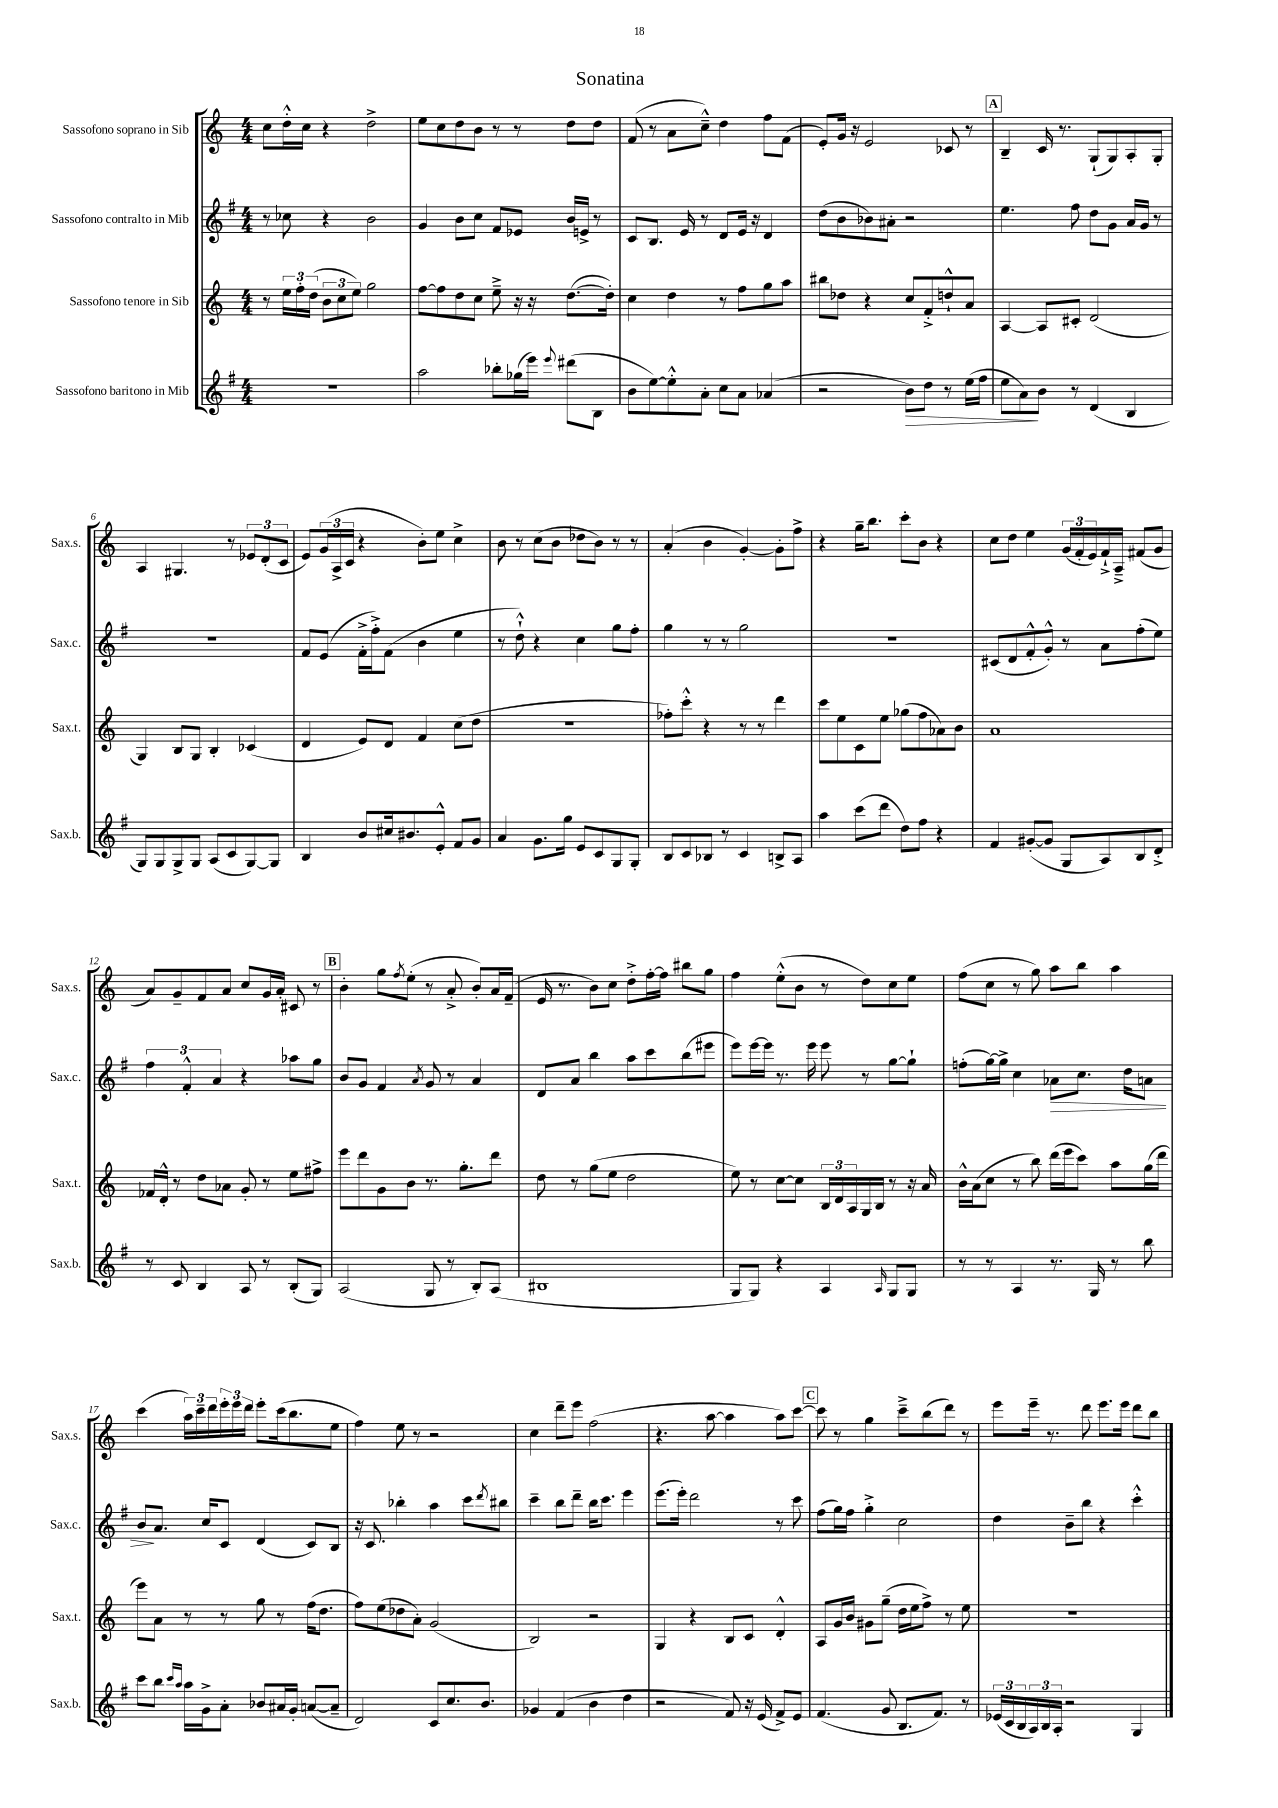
\header { title = "Sonatina" }
<<
\new StaffGroup <<
\new Staff = "s0" \with { instrumentName = "Sassofono soprano in Sib" shortInstrumentName = "Sax.s." } {
    \clef treble \key c \major \numericTimeSignature \time 4/4
    c''8 d''16-.-^ c''16 r4 d''2-> |
    e''8 c''8 d''8 b'8 r8 r8 d''8 d''8 |
    f'8( r8 a'8 c''8---^) d''4 f''8 f'8( |
    e'8-.) g'16 r16 e'2 ces'8 r8 |
    \mark \markup { \box "A" } b4-- c'16 r8. g8-!( g8) a8-. g8-. |
    a4 gis4. r8 \tuplet 3/2 { ees'8 d'8-.( c'8 } |
    e'8) \tuplet 3/2 { g'16( a16-> c'16 } r4 b'8-.) e''8 c''4-> |
    b'8 r8 c''8( b'8 des''8 b'8) r8 r8 |
    a'4-.( b'4 g'4~-.) g'8-. f''8-> |
    r4 g''16-- b''8. c'''8-. b'8 r4 |
    c''8 d''8 e''4 \tuplet 3/2 { g'16( f'16-. e'16) } f'16-!-> a16---> fis'8( g'8 |
    a'8) g'8-- f'8 a'8 c''8 g'16 a'16-. cis'8 r8 |
    \mark \markup { \box "B" } b'4-. g''8 \acciaccatura { f''8 } e''8-.( r8 a'8-.-> b'8-.) a'16 f'16--( |
    e'16 r8. b'8) c''8 d''8-.-> f''16~-. f''16 bis''8 g''8 |
    f''4 e''8-.-^( b'8 r8 d''8) c''8 e''8 |
    f''8( c''8 r8 g''8) a''8 b''8 a''4 |
    c'''4( \tuplet 3/2 { a''16) c'''16-- d'''16 } \tuplet 3/2 { e'''16-. e'''16 d'''16 } e'''8-. c'''16( b''8. e''8 |
    f''4) e''8 r8 r2 |
    c''4 d'''8-- e'''8 f''2( |
    r4. a''8~ a''4 a''8) c'''8~ |
    \mark \markup { \box "C" } c'''8 r8 g''4 c'''8---> b''8( d'''8) r8 |
    e'''8 e'''16-- r8. d'''8 e'''8. e'''16 d'''8 b''8 \bar "|." |
}
\new Staff = "s1" \with { instrumentName = "Sassofono contralto in Mib" shortInstrumentName = "Sax.c." } {
    \clef treble \key g \major \numericTimeSignature \time 4/4
    r8 ces''8 r4 b'2 |
    g'4 b'8 c''8 fis'8 ees'8 b'16 e'16-> r8 |
    c'8 b8. e'16 r8 d'8 e'16 r16 d'4 |
    d''8( b'8 bes'8) ais'8-. r2 |
    \mark \markup { \box "A" } e''4. fis''8 d''8 g'8 a'16 g'16 r8 |
    R1 |
    fis'8 e'8( fis'16-.-> fis''16-.->) fis'8( b'4 e''4 |
    r8 d''8-!-^) r4 c''4 g''8 fis''8-. |
    g''4 r8 r8 g''2 |
    R1 |
    cis'8( d'8 fis'8-.-^ g'8-.-^) r8 a'8 fis''8-.( e''8) |
    \tuplet 3/2 { fis''4 fis'4-.-^ a'4 } r4 aes''8 g''8 |
    \mark \markup { \box "B" } b'8 g'8 fis'4 \acciaccatura { a'8 } g'8 r8 a'4 |
    d'8 a'8 b''4 a''8 c'''8 b''8( eis'''8 |
    e'''8) e'''16~ e'''16 r8. e'''16 e'''8 r8 g''8~ g''8-! |
    f''8-.( g''16~) g''16-> c''4 aes'8\> c''8. d''16 a'8 |
    b'8\! a'8. c''16 c'8 d'4( c'8) b8 |
    r16 c'8. bes''4-. a''4 c'''8 \acciaccatura { d'''8 } bis''8 |
    c'''4-- b''8 d'''8-- b''16 c'''8. e'''4 |
    e'''8.( e'''16-.) d'''2 r8 c'''8 |
    \mark \markup { \box "C" } fis''8( g''16) fis''16 g''4-.-> c''2 |
    d''4 b'8-- b''8 r4 c'''4-.-^ \bar "|." |
}
\new Staff = "s2" \with { instrumentName = "Sassofono tenore in Sib" shortInstrumentName = "Sax.t." } {
    \clef treble \key c \major \numericTimeSignature \time 4/4
    r8 \tuplet 3/2 { e''16 f''16-. d''16( } \tuplet 3/2 { b'8 c''8 e''8) } g''2 |
    f''8~ f''8 d''8 c''8 e''8---> r16 r16 d''8.~( d''16-.) |
    c''4 d''4 r8 f''8 g''8 a''8 |
    bis''8 des''8 r4 c''8 f'8-.-> d''8-!-^ a'8 |
    \mark \markup { \box "A" } a4~ a8 cis'8-. d'2( |
    g4) b8 g8 b4-. ces'4( |
    d'4 e'8) d'8 f'4 c''8( d''8 |
    R1 |
    fes''8-.) c'''8-.-^ r4 r8 r8 d'''4 |
    c'''8 e''8 c'8 e''8 ges''8( f''8 aes'8) b'8 |
    a'1 |
    fes'16 d'16-.-^ r8 d''8 aes'8 g'8-. r8 e''8 fis''8-> |
    \mark \markup { \box "B" } e'''8 d'''8 g'8 b'8 r8. g''8.-. d'''8 |
    d''8 r8 g''8( e''8 d''2 |
    e''8) r8 c''8~ c''8 \tuplet 3/2 { b16 d'16 a16 } g16 b16 r8 r16 a'16 |
    b'16-^ a'16( c''8 r8 b''8) d'''16( e'''16 c'''8) a''8 g''16( d'''16 |
    e'''8) a'8 r8 r8 g''8 r8 f''16( d''8. |
    f''8) e''8( des''8 a'8-.) g'2( |
    b2) r2 |
    g4 r4 b8 c'8 d'4-.-^ |
    \mark \markup { \box "C" } a8 g'16 b'16 gis'8 g''8--( d''16 e''16 f''8->) r8 e''8 |
    R1 \bar "|." |
}
\new Staff = "s3" \with { instrumentName = "Sassofono baritono in Mib" shortInstrumentName = "Sax.b." } {
    \clef treble \key g \major \numericTimeSignature \time 4/4
    R1 |
    a''2 bes''8-. ges''16( e'''16) \appoggiatura { e'''8 } dis'''8( b8 |
    b'8 e''8~) e''8-.-^ a'8-. c''8 a'8 aes'4( |
    r2 b'8\>) d''8 r8 e''16( fis''16 |
    \mark \markup { \box "A" } e''8 a'8\!) b'8 r8 d'4( b4 |
    g8) g8 g8-> g8 a8( c'8 g8~) g8 |
    b4 b'8 cis''16 bis'8. e'8-.-^ fis'8 g'8 |
    a'4 g'8. g''16 e'8 c'8 g8 g8-. |
    b8 c'8 bes8 r8 c'4 b8-> a8 |
    a''4 c'''8( d'''8 d''8) fis''8 r4 |
    fis'4 gis'8~-.( gis'8 g8 a8) b8 d'8-.-> |
    r8 c'8 b4 a8 r8 b8-.( g8) |
    \mark \markup { \box "B" } a2( g8 r8 b8-.) a8( |
    bis1 |
    g8 g8) r4 a4 \grace { a16 } g8 g8 |
    r8 r8 a4 r8. g16 r8 b''8 |
    c'''8 b''8 \grace { c'''16 a''16 } a''16 g'16-> a'8-. bes'8 ais'16 g'16-. a'8~( a'8-- |
    d'2) c'8 c''8. b'8. |
    ges'4 fis'4( b'4 d''4 |
    r2 fis'8) r16 e'16( fis'8->) e'8 |
    \mark \markup { \box "C" } fis'4.( g'8 b8. fis'8.) r8 |
    \tuplet 3/2 { ees'16( c'16 b16 } \tuplet 3/2 { a16) b16 a16-. } r2 g4 \bar "|." |
}
>>
>>
